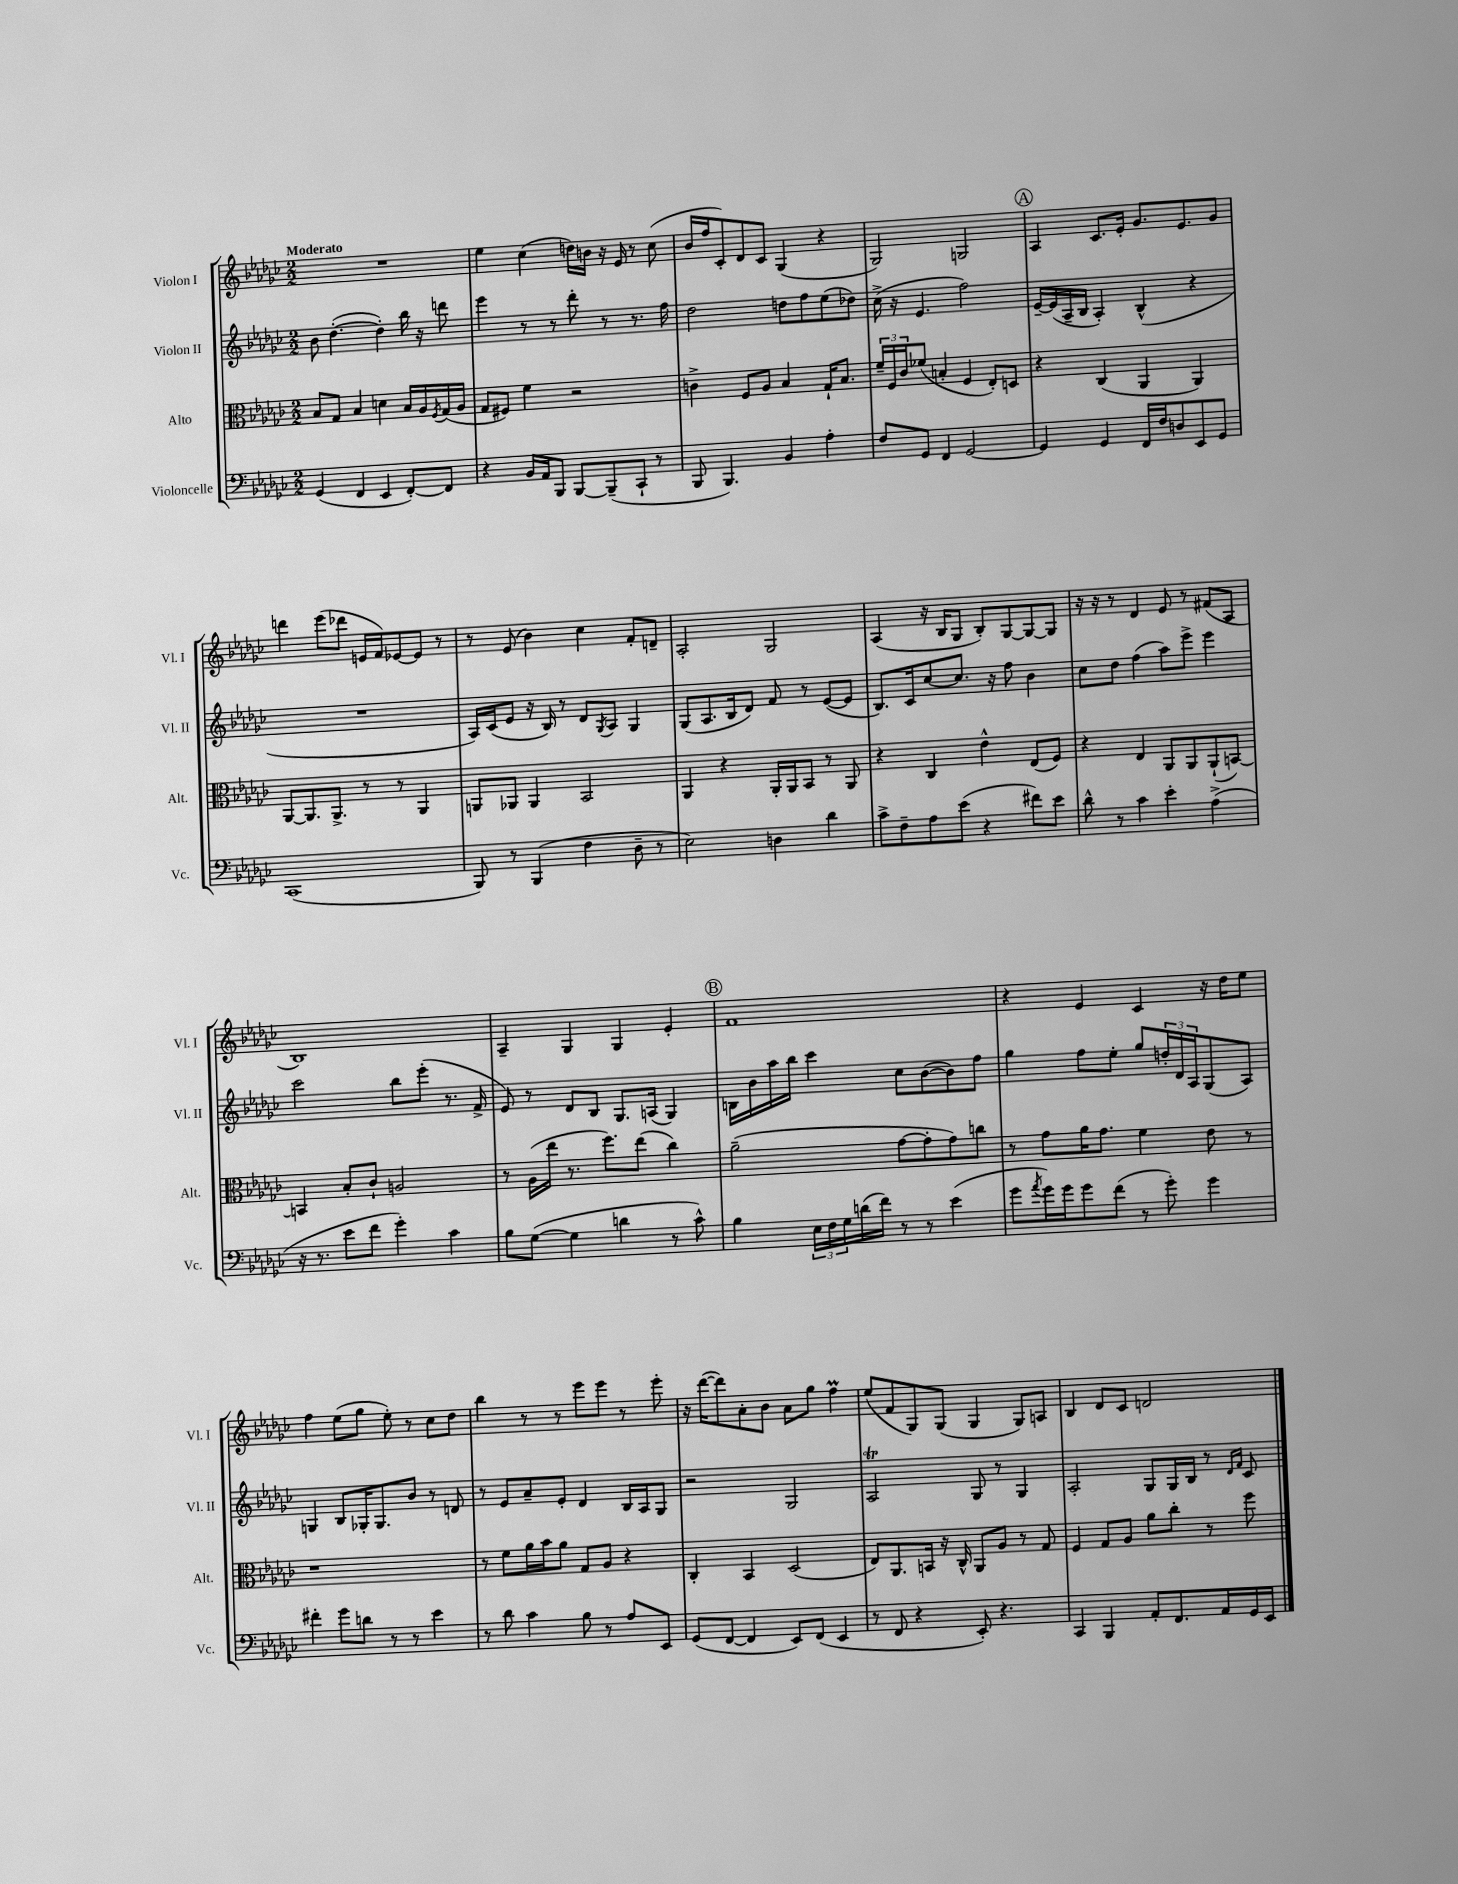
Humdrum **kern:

**kern	**kern	**kern	**kern
*staff4	*staff3	*staff2	*staff1
*clefF4	*clefC3	*clefG2	*clefG2
*k[b-e-a-d-g-c-]	*k[b-e-a-d-g-c-]	*k[b-e-a-d-g-c-]	*k[b-e-a-d-g-c-]
*M2/2	*M2/2	*M2/2	*M2/2
(4GG-/	8B-/L	8b-\	1r
.	8G-/J	([4.dd-'\	.
4FF/	4B-/	.	.
4EE-/	4d\	4dd-'\])	.
[8FF'/L)	16B-/LL	16bb-\	.
.	16A-/	16r	.
.	8qF/	.	.
8FF/]J	(16G-/	8ddd\	.
.	16A-/JJ	.	.
=	=	=	=
4r	8G-/L	4eee-\	4ee-\
.	8F#/J)	.	.
16BB-/LL	4f\	8r	(4cc-\
16AA-/J	.	.	.
8BBB-/J	.	8r	.
[8BBB-/L	2r	8ddd-'\	16dd\LL)
.	.	.	16b\JJ
(8BBB-~/]	.	8r	16r
.	.	.	16e-/
8CC-`/J	.	8.r	8r
8r	.	.	(8cc-\
.	.	16ff\	.
=	=	=	=
8BBB-/	4c^\	2dd-\	16b-/LL
.	.	.	16ff/J
4.BBB-/)	.	.	8c-'/)
.	8F/L	.	8d-/
.	8A-/J	.	8c-/J
4BB-/	4B-/	8dd\L	(4G-/
.	.	8ff\	.
4A-'\	16G-`/LK	(8ee-\	4r
.	8.B-/J	.	.
.	.	8dd-\J)	.
=	=	=	=
8F/L	24f~/LL	(16cc-^\	2G-/)
.	24F/	.	.
.	.	16r	.
.	24c-/J	.	.
8GG-/J	(8f-/J	4.e-/	.
4FF/	4B'/	.	.
[2GG-/	4F/	2ff\)	2G/
.	8E-'/L)	.	.
.	8D/J	.	.
=	=	=	=
4GG-/]	4r	[16e-~/LL	4A-/
.	.	(16e-/]	.
.	.	16A-~/	.
.	.	16B-/JJ	.
4GG-/	(4C-/	4A-'/)	8.c-/L
.	.	.	16e-'/Jk
16FF/LL	4AA-/	(4B-^^/	8.g-/L
16F/J	.	.	.
8D/	.	.	.
.	.	.	8.e-/
8EE-/	4AA-/)	4r	.
8GG-/J	.	.	8g-/J
=	=	=	=
(1CC-	[8AA-/L	1r	4ddd\
.	8.AA-/]	.	.
.	.	.	(8eee-\L
.	8.AA-^/J	.	.
.	.	.	8ddd-\J
.	8r	.	16e/LL
.	.	.	16f/J)
.	8r	.	[8e-/
.	4AA-/	.	8e-/]J
.	.	.	8r
=	=	=	=
8BBB-/)	8AA/L	16A-/LL)	8r
.	.	(16c-/J	.
8r	8AA-/J	8e-/J	(8e-/
(4BBB-/	4AA-/	16r	4b-\)
.	.	16B-/)	.
.	.	8r	.
4F\	2BB-/	8d-/L	4cc-\
.	.	8qG-/	.
.	.	8A-/J	.
8D-~\	.	4G-/	8f'/L
8r	.	.	8d~/J
=	=	=	=
2E-\)	4AA-/	(8G-/L	2A-'/
.	.	8.A-/	.
.	4r	.	.
.	.	16B-/k	.
.	.	8d-/J)	.
4D\	16AA-'/LL	8f/	2G-/
.	16AA-/J	.	.
.	8BB-/J	8r	.
4d-\	8r	([8e-/L	.
.	8AA-/	8e-/]J	.
=	=	=	=
8c-^\L	4r	8.B-/L)	(4A-/
8F~\	.	.	.
.	.	16c-/k	.
8A-\	4C-/	[8cc-/	16r
.	.	.	16B-/LK
(8e-\J	.	8.cc-/]J	8G-/J
4r	4e-^^\	.	8B-'/L)
.	.	16r	.
.	.	8ff\	[8G-/
8f#\L)	(8E-/L	4b-\	8G-/_
8e-\J	8F/J)	.	8G-/]J
=	=	=	=
8d-^^\	4r	8cc-\L	16r
.	.	.	16r
8r	.	8dd-\J	8r
4c-\	4E-/	(4ff\	4d-/
4e-'\	8AA-/L	8aa-\L)	8e-/
.	8AA-/	8eee-^\J	8r
(4A-^\	(8AA-`/	4eee-\	(8f#/L
.	[8BB/J)	.	8A-/J
=	=	=	=
16r	4BB/]	2ccc-\	1B-)
8.r	.	.	.
8e-\L	8B-'/L	.	.
8f\J	8c-`/J	.	.
4g-'\)	2A/	8bb-\L	.
.	.	(8eee-'\J	.
4c-\	.	8.r	.
.	.	16f^/	.
=	=	=	=
8B-\L	8r	8e-/)	4A-~/
([8G-\J	(16A-\LL	8r	.
.	16ee-\JJ	.	.
4G-\]	8.r	8d-/L	4G-/
.	.	8B-/J	.
.	8.ff\L)	.	.
4d\	.	8.G-/L	4G-/
.	(8ee-\J	.	.
.	.	(16A/Jk	.
8r	4cc-\)	4G-/)	4e-'/
8c-^^\)	.	.	.
=	=	=	=
4B-\	(2a-~\	16B\LL	1f
.	.	16b-\	.
.	.	16aa-\	.
.	.	16bb-\JJ	.
24E-\LL	.	4ccc-\	.
24F\	.	.	.
24G-\	.	.	.
(16d\	.	.	.
16f\JJ)	.	.	.
8r	[8g-\L	8cc-\L	.
8r	8g-'\]	([8b-\	.
(4e-\	8g-\)	8b-\])	.
.	8cc\J	8ff\J	.
=	=	=	=
8g-\L	8r	4gg-\	4r
8qa-/	.	.	.
16g-\L)	8g-\L	.	.
16g-\J	.	.	.
8g-\	16a-\K	8ff\L	4e-/
.	8.g-\J	.	.
(8f\J	.	8ee-'\J	.
8r	4f\	8gg-/L	4c-/
8g-'\)	.	24dd'/L	.
.	.	24d-/	.
.	.	24A-/J	.
4g-\	8e-\	(8G-/	16r
.	.	.	16dd-\LK
.	8r	8A-/J)	8ee-\J
=	=	=	=
4f#'\	1r	4G/	4ff\
8g-\L	.	8B-/L	(8ee-\L
8d\J	.	16G-'/K	8gg-\J
.	.	8.G-/	.
8r	.	.	8ee-'\)
8r	.	8b-/J	8r
4e-\	.	8r	8cc-\L
.	.	8d/	8dd-\J
=	=	=	=
8r	8r	8r	4bb-\
8d-\	8f\L	8e-/L	.
4c-\	16a-\L	8a-~/	8r
.	16b-\J	.	.
.	8a-\J	8e-'/J	8r
8B-\	8G-/L	4d-/	8eee-\L
8r	8A-/J	.	8eee-\J
8A-/L	4r	16B-/LL	8r
.	.	16A-/J	.
8EE-/J	.	8G-/J	8eee-'\
=	=	=	=
(8GG-/L	4C-'/	2r	16r
.	.	.	([16ddd-\LK
[8FF/J	.	.	8ddd-\])
4FF/]	4BB-/	.	8a-'\
.	.	.	8b-\J
8EE-/L)	(2D-/	2G-/	8a-\L
(8FF/J	.	.	8gg-\J
4EE-/	.	.	4ff\
=	=	=	=
8r	8E-/L)	2A-/	(8ee-/L
8FF/	8.AA-/	.	8f/
4r	.	.	8G-/)
.	16BB/Jk	.	.
.	16r	.	(8G-/J
.	16C-^^/	.	.
8EE-'/)	8AA-/L	8G-/	4G-/
4.r	8A-/J	8r	.
.	8r	4G-/	8G-/L)
.	8G-/	.	8A/J
=	=	=	=
4CC-/	4F/	2A-'/	4B-/
4BBB-/	8G-/L	.	8d-/L
.	8A-/J	.	8c-/J
8AA-'/L	8a-\L	8G-/L	2d/
8.FF/	8cc-'\J	16G-/L	.
.	.	16B-/JJ	.
.	8r	8r	.
16AA-/L	.	.	.
.	.	16qqd-/LL	.
.	.	16qqf/JJ	.
16GG-/	8ff\	8c-/	.
16EE-/JJ	.	.	.
==	==	==	==
*-	*-	*-	*-
